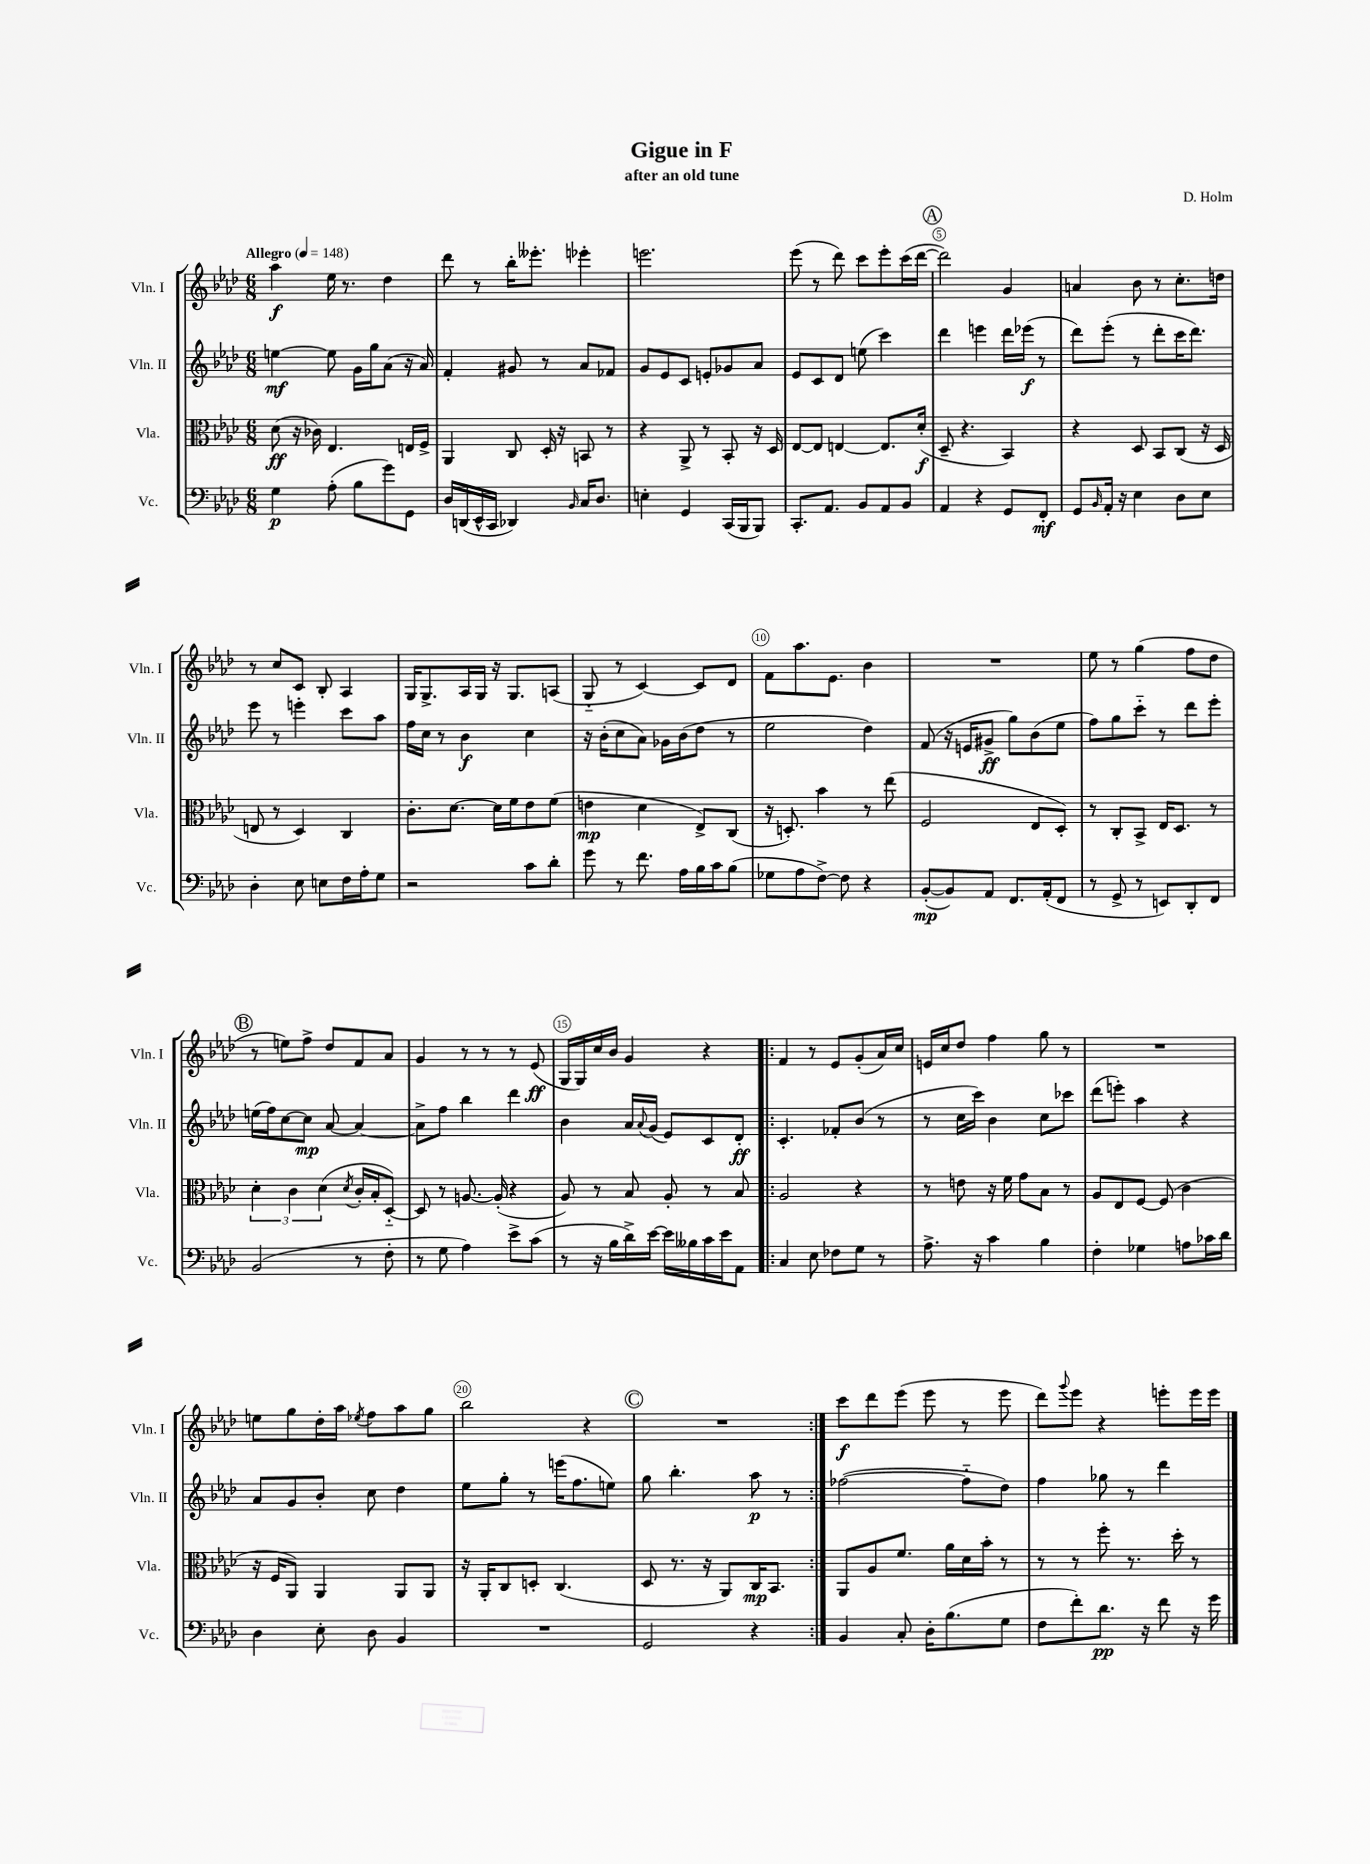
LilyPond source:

\header { title = "Gigue in F" composer = "D. Holm" subtitle = "after an old tune" }
<<
\new StaffGroup <<
\new Staff = "s0" \with { instrumentName = "Vln. I" shortInstrumentName = "Vln. I" } {
    \clef treble \key aes \major \numericTimeSignature \time 6/8 \tempo "Allegro" 4 = 148
    aes''4\f ees''16 r8. des''4 |
    des'''8 r8 bes''16-. eeses'''8.-. ees'''4-. |
    e'''2. |
    ees'''8( r8 des'''8) c'''8 ees'''8-. c'''16( des'''16~ |
    \mark \markup { \circle "A" } des'''2) g'4 |
    a'4 bes'8 r8 c''8.-. d''16 |
    r8 c''8 c'8 bes8-. aes4 |
    g16 g8.-> aes16 g16 r16 g8. a8( |
    g8-_ r8 c'4~) c'8 des'8 |
    f'8 aes''8. ees'8. bes'4 |
    R2. |
    ees''8 r8 g''4( f''8 des''8 |
    \mark \markup { \circle "B" } r8 e''8) f''8-> des''8 f'8 aes'8 |
    g'4 r8 r8 r8 ees'8\ff( |
    g16 g16) c''16 bes'16 g'4 r4 |
    \repeat volta 2 { f'4 r8 ees'8 g'8-.( aes'16) c''16 |
    e'16 c''16 des''8 f''4 g''8 r8 |
    R2. |
    e''8 g''8 des''16-. aes''16 \acciaccatura { ees''8 } f''8 aes''8 g''8 |
    bes''2 r4 |
    \mark \markup { \circle "C" } R2. | }
    c'''8\f des'''8 ees'''8( ees'''8 r8 ees'''8 |
    des'''8) \appoggiatura { g'''8 } ees'''8 r4 e'''8-. e'''16 e'''16 \bar "|." |
}
\new Staff = "s1" \with { instrumentName = "Vln. II" shortInstrumentName = "Vln. II" } {
    \clef treble \key aes \major \numericTimeSignature \time 6/8
    e''4~\mf e''8 g'16 g''16 aes'8( r16 aes'16) |
    f'4-. gis'8 r8 aes'8 fes'8 |
    g'8 ees'8 c'8 e'8-. ges'8 aes'8 |
    ees'8 c'8 des'8 e''8( c'''4) |
    \mark \markup { \circle "A" } des'''4 e'''4 des'''16 ees'''16\f( r8 |
    des'''8) ees'''8-.( r8 des'''8-. c'''16 des'''8.) |
    ees'''8 r8 e'''4-. c'''8 aes''8 |
    f''16 c''16 r8 bes'4\f c''4 |
    r16 bes'16-.( c''8 aes'8) ges'16 bes'16( des''8 r8 |
    ees''2 des''4) |
    f'8( r16 e'16 gis'8->\ff g''8) bes'8( ees''8 |
    f''8) g''8 c'''8-_ r8 des'''8 ees'''8-. |
    \mark \markup { \circle "B" } e''16( f''16) c''8~ c''8\mp aes'8~ aes'4~ |
    aes'8-> f''8 bes''4 des'''4 |
    bes'4 aes'16 \appoggiatura { aes'8 } g'16( ees'8) c'8 des'8-.\ff |
    \repeat volta 2 { c'4.-. fes'8-. bes'8( r8 |
    r8 c''16 c'''16) bes'4 c''8 ces'''8 |
    des'''8( e'''8-.) aes''4 r4 |
    aes'8 g'8 bes'8-. c''8 des''4 |
    ees''8 g''8-. r8 e'''16( f''8. e''8) |
    \mark \markup { \circle "C" } g''8 bes''4.-. aes''8\p r8 | }
    fes''2~( fes''8-_ des''8) |
    f''4 ges''8 r8 des'''4 \bar "|." |
}
\new Staff = "s2" \with { instrumentName = "Vla." shortInstrumentName = "Vla." } {
    \clef alto \key aes \major \numericTimeSignature \time 6/8
    des'8\ff( r16 ces'16) ees4. e16 f16-> |
    aes,4 c8 des16-. r16 b,8 r8 |
    r4 aes,8-> r8 bes,8-. r16 des16 |
    ees8~ ees8 e4~ e8. des'16-.\f( |
    \mark \markup { \circle "A" } des8-- r4. bes,4) |
    r4 des8 bes,8 c8( r16 des16 |
    e8 r8 des4) c4 |
    c'8.-. des'8.~ des'16 f'16 ees'8 f'8( |
    e'4\mp des'4 ees8->) c8( |
    r16 d8.-.) bes'4 r8 ees''8( |
    f2 ees8 des8-.) |
    r8 c8-. bes,8-> ees16 des8. r8 |
    \mark \markup { \circle "B" } \tuplet 3/2 { des'4-. c'4 des'4( } \acciaccatura { des'8 } c'16-. bes16-. des8~-_) |
    des8 r8 a8.~ a16-.( r4 |
    aes8) r8 bes8 aes8-. r8 bes8 |
    \repeat volta 2 { aes2 r4 |
    r8 e'8 r16 f'16 g'8 bes8 r8 |
    aes8 ees8 f8~ f8( c'4 |
    r16 f16 aes,8) aes,4 aes,8 aes,8 |
    r16 aes,16-. c8 d8-. c4.( |
    \mark \markup { \circle "C" } des8 r8. r16 aes,8) c16\mp bes,8. | }
    aes,8 aes8 f'8. aes'16 des'16 bes'16-. r8 |
    r8 r8 f''8-. r8. des''16-. r8 \bar "|." |
}
\new Staff = "s3" \with { instrumentName = "Vc." shortInstrumentName = "Vc." } {
    \clef bass \key aes \major \numericTimeSignature \time 6/8
    g4\p aes8-.( bes8 g'8) g,8 |
    des16 d,16( ees,16-^ c,16 des,4) \grace { bes,16 } c16 des8. |
    e4-. g,4 c,16( bes,,16 bes,,8) |
    c,8.-. aes,8. bes,8 aes,8 bes,8 |
    \mark \markup { \circle "A" } aes,4 r4 g,8 f,8-.\mf |
    g,8 \grace { bes,16 } aes,16-. r16 ees4 des8 ees8 |
    des4-. ees8 e8 f16 aes16-. g8 |
    r2 c'8 des'8-. |
    g'8 r8 f'8. aes16 bes16 c'16 bes8( |
    ges8 aes8 f8~->) f8 r4 |
    bes,8~-.\mp( bes,8) aes,8 f,8. aes,16-.( f,8 |
    r8 g,8-> r8 e,8) des,8-. f,8 |
    \mark \markup { \circle "B" } bes,2( r8 f8-. |
    r8 g8 aes4) ees'8-> c'8( |
    r8 r16 bes16 des'16->) ees'16~ ees'16 beses16 c'16 ees'16 aes,8 |
    \repeat volta 2 { c4 ees8 fes8 g8 r8 |
    aes8.-> r16 c'4 bes4 |
    f4-. ges4 a8 ces'16 des'16 |
    des4 ees8-. des8 bes,4 |
    R2. |
    \mark \markup { \circle "C" } g,2 r4 | }
    bes,4 c8-. des16-. bes8.( g8 |
    f8 f'8-.) des'8.\pp r16 f'8 r16 g'16 \bar "|." |
}
>>
>>
\layout { \context { \Score \override BarNumber.break-visibility = ##(#f #t #t) barNumberVisibility = #(every-nth-bar-number-visible 5) \override BarNumber.stencil = #(make-stencil-circler 0.1 0.3 ly:text-interface::print) } }
